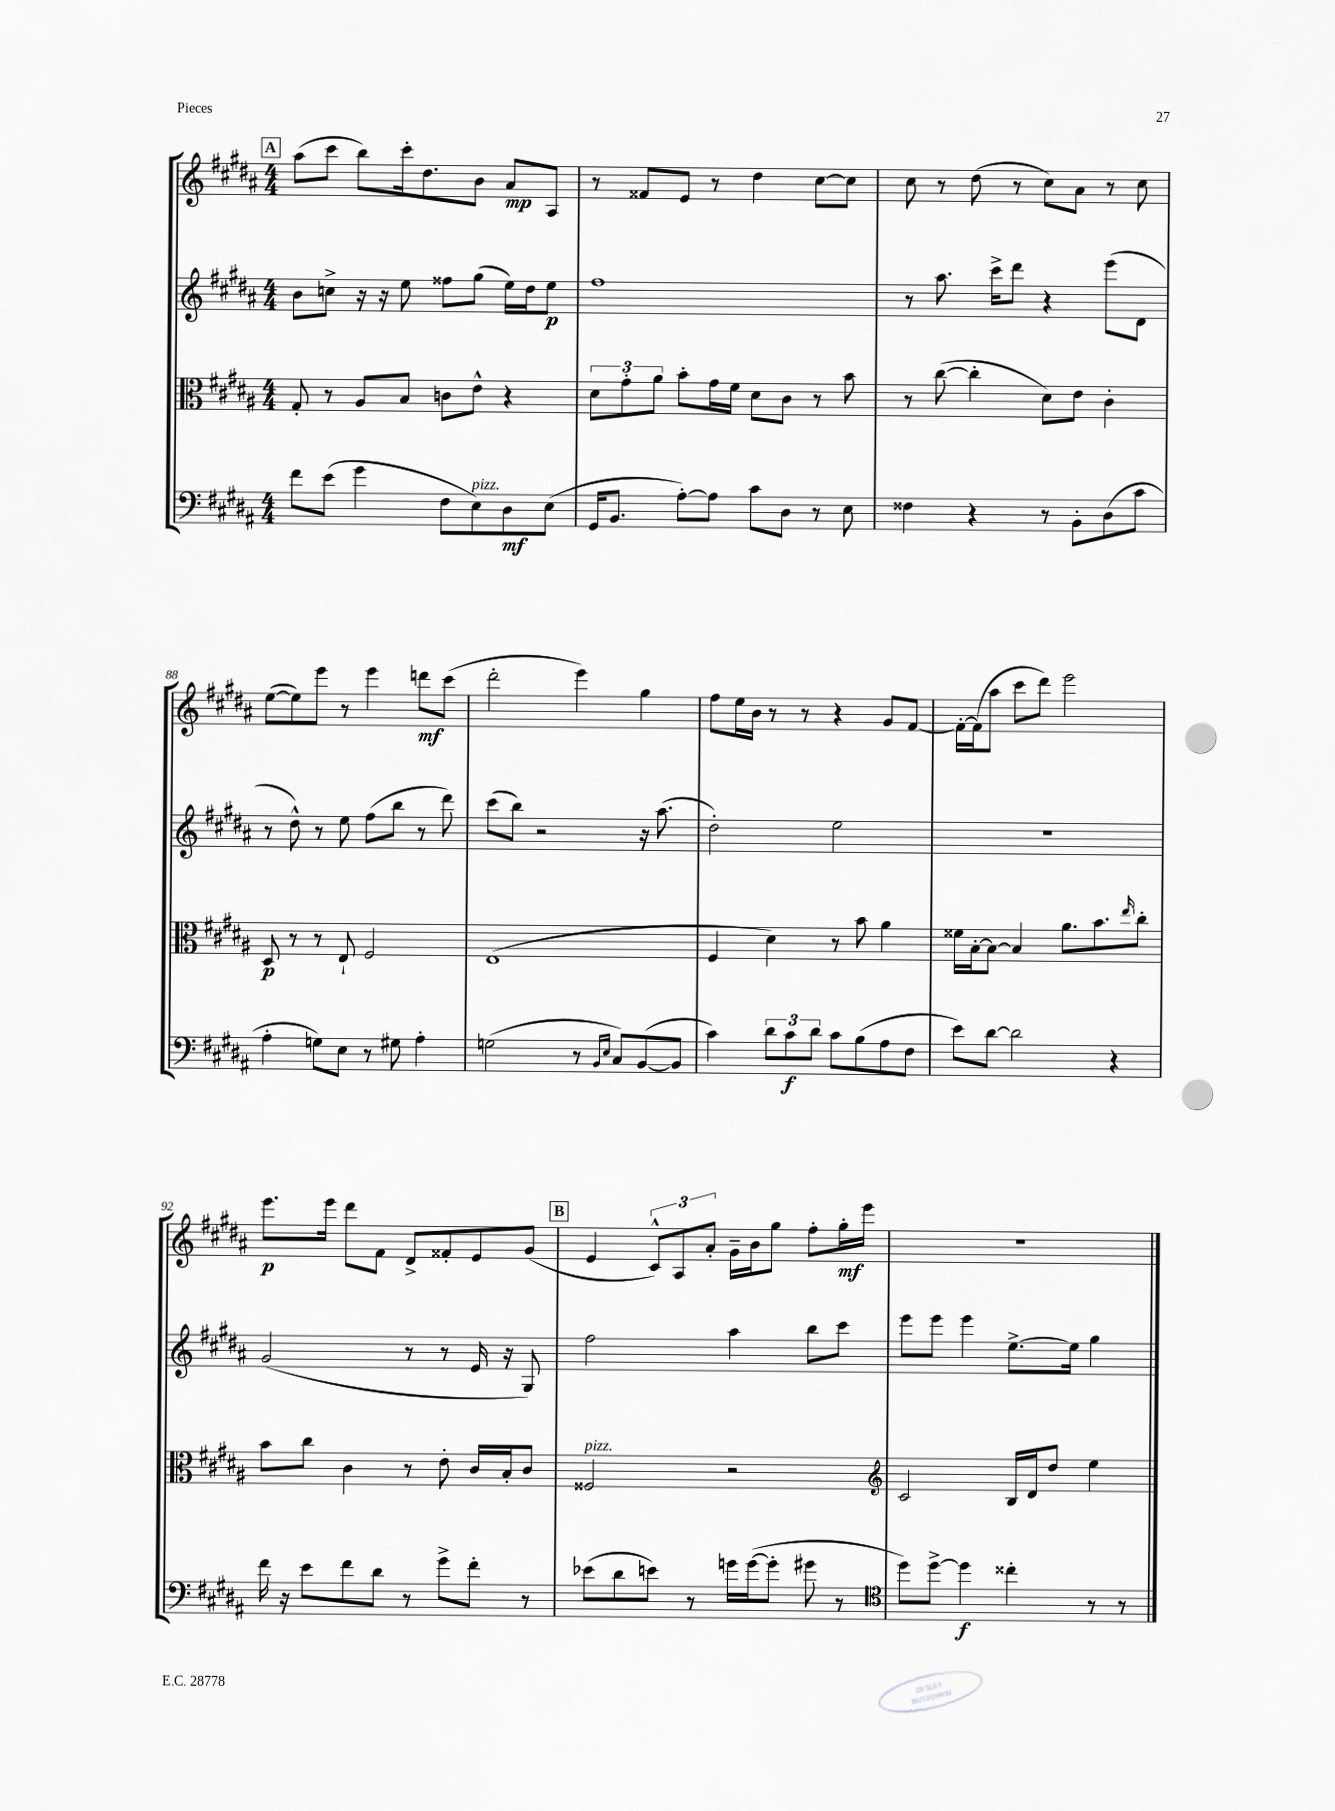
<<
\new StaffGroup <<
\new Staff = "s0" {
    \clef treble \key b \major \numericTimeSignature \time 4/4
    \mark \markup { \box "A" } ais''8( cis'''8 b''8) cis'''16-. dis''8. b'8 ais'8\mp ais8 |
    r8 fisis'8 e'8 r8 dis''4 cis''8~ cis''8 |
    cis''8 r8 dis''8( r8 cis''8) ais'8 r8 cis''8 |
    e''8~( e''8) e'''8 r8 e'''4 d'''8\mf cis'''8( |
    dis'''2-. e'''4) gis''4 |
    fis''8 e''16 b'16 r8 r8 r4 gis'8 fis'8~ |
    fis'16~-. fis'16( ais''8 cis'''8 dis'''8) e'''2 |
    e'''8.\p e'''16 dis'''8 fis'8 dis'8-> fisis'8-. e'8 gis'8( |
    \mark \markup { \box "B" } e'4 \tuplet 3/2 { cis'8-^) ais8 ais'8-. } gis'16-- b'16 gis''8 fis''8-. gis''16-.\mf e'''16 |
    R1 \bar "|." |
}
\new Staff = "s1" {
    \clef treble \key b \major \numericTimeSignature \time 4/4
    \mark \markup { \box "A" } b'8 c''8-> r16 r16 e''8 fisis''8 gis''8( e''16) dis''16 e''8\p |
    fis''1 |
    r8 ais''8. cis'''16-> dis'''8 r4 e'''8( dis'8 |
    r8 dis''8-^) r8 e''8 fis''8( b''8 r8 dis'''8) |
    cis'''8( b''8) r2 r16 ais''8.( |
    dis''2-.) e''2 |
    R1 |
    gis'2( r8 r8 e'16 r16 gis8) |
    \mark \markup { \box "B" } fis''2 ais''4 b''8 cis'''8 |
    e'''8 e'''8 e'''4 e''8.~-> e''16 gis''4 \bar "|." |
}
\new Staff = "s2" {
    \clef alto \key b \major \numericTimeSignature \time 4/4
    \mark \markup { \box "A" } gis8-. r8 ais8 b8 c'8 e'8-^ r4 |
    \tuplet 3/2 { dis'8 gis'8-. ais'8 } b'8-. gis'16 fis'16 dis'8 cis'8 r8 b'8 |
    r8 cis''8~( cis''4-. dis'8) e'8 cis'4-. |
    dis8\p r8 r8 e8-! fis2 |
    e1( |
    fis4 dis'4) r8 b'8 ais'4 |
    fisis'16 b16~-. b8~ b4 ais'8. b'8. \grace { e''16 } cis''8-. |
    b'8 cis''8 cis'4 r8 e'8-. cis'16 b16-. cis'8 |
    \mark \markup { \box "B" } fisis2^\markup { \italic "pizz." } r2 |
    \clef treble cis'2 b16 dis'16 dis''8 e''4 \bar "|." |
}
\new Staff = "s3" {
    \clef bass \key b \major \numericTimeSignature \time 4/4
    \mark \markup { \box "A" } fis'8 e'8( gis'4 fis8 e8^\markup { \italic "pizz." }) dis8\mf e8( |
    gis,16 b,8. ais8~-.) ais8 cis'8 dis8 r8 e8 |
    fisis4 r4 r8 b,8-. dis8( cis'8 |
    ais4-. g8) e8 r8 gis8 ais4-. |
    g2( r8 \grace { b,16 e16 } cis8) b,8~( b,8 |
    cis'4) \tuplet 3/2 { dis'8 cis'8\f dis'8 } cis'8 b8( ais8 fis8 |
    e'8) dis'8~ dis'2 r4 |
    fis'16 r16 e'8 fis'8 dis'8 r8 gis'8-> fis'8-. r8 |
    \mark \markup { \box "B" } ees'8( dis'8 e'8) r8 g'16 g'16~( g'8-. gis'8 r8 |
    \clef tenor dis''8) dis''8~-> dis''4\f cisis''4-. r8 r8 \bar "|." |
}
>>
>>
\layout { \context { \Score currentBarNumber = #85 } }
